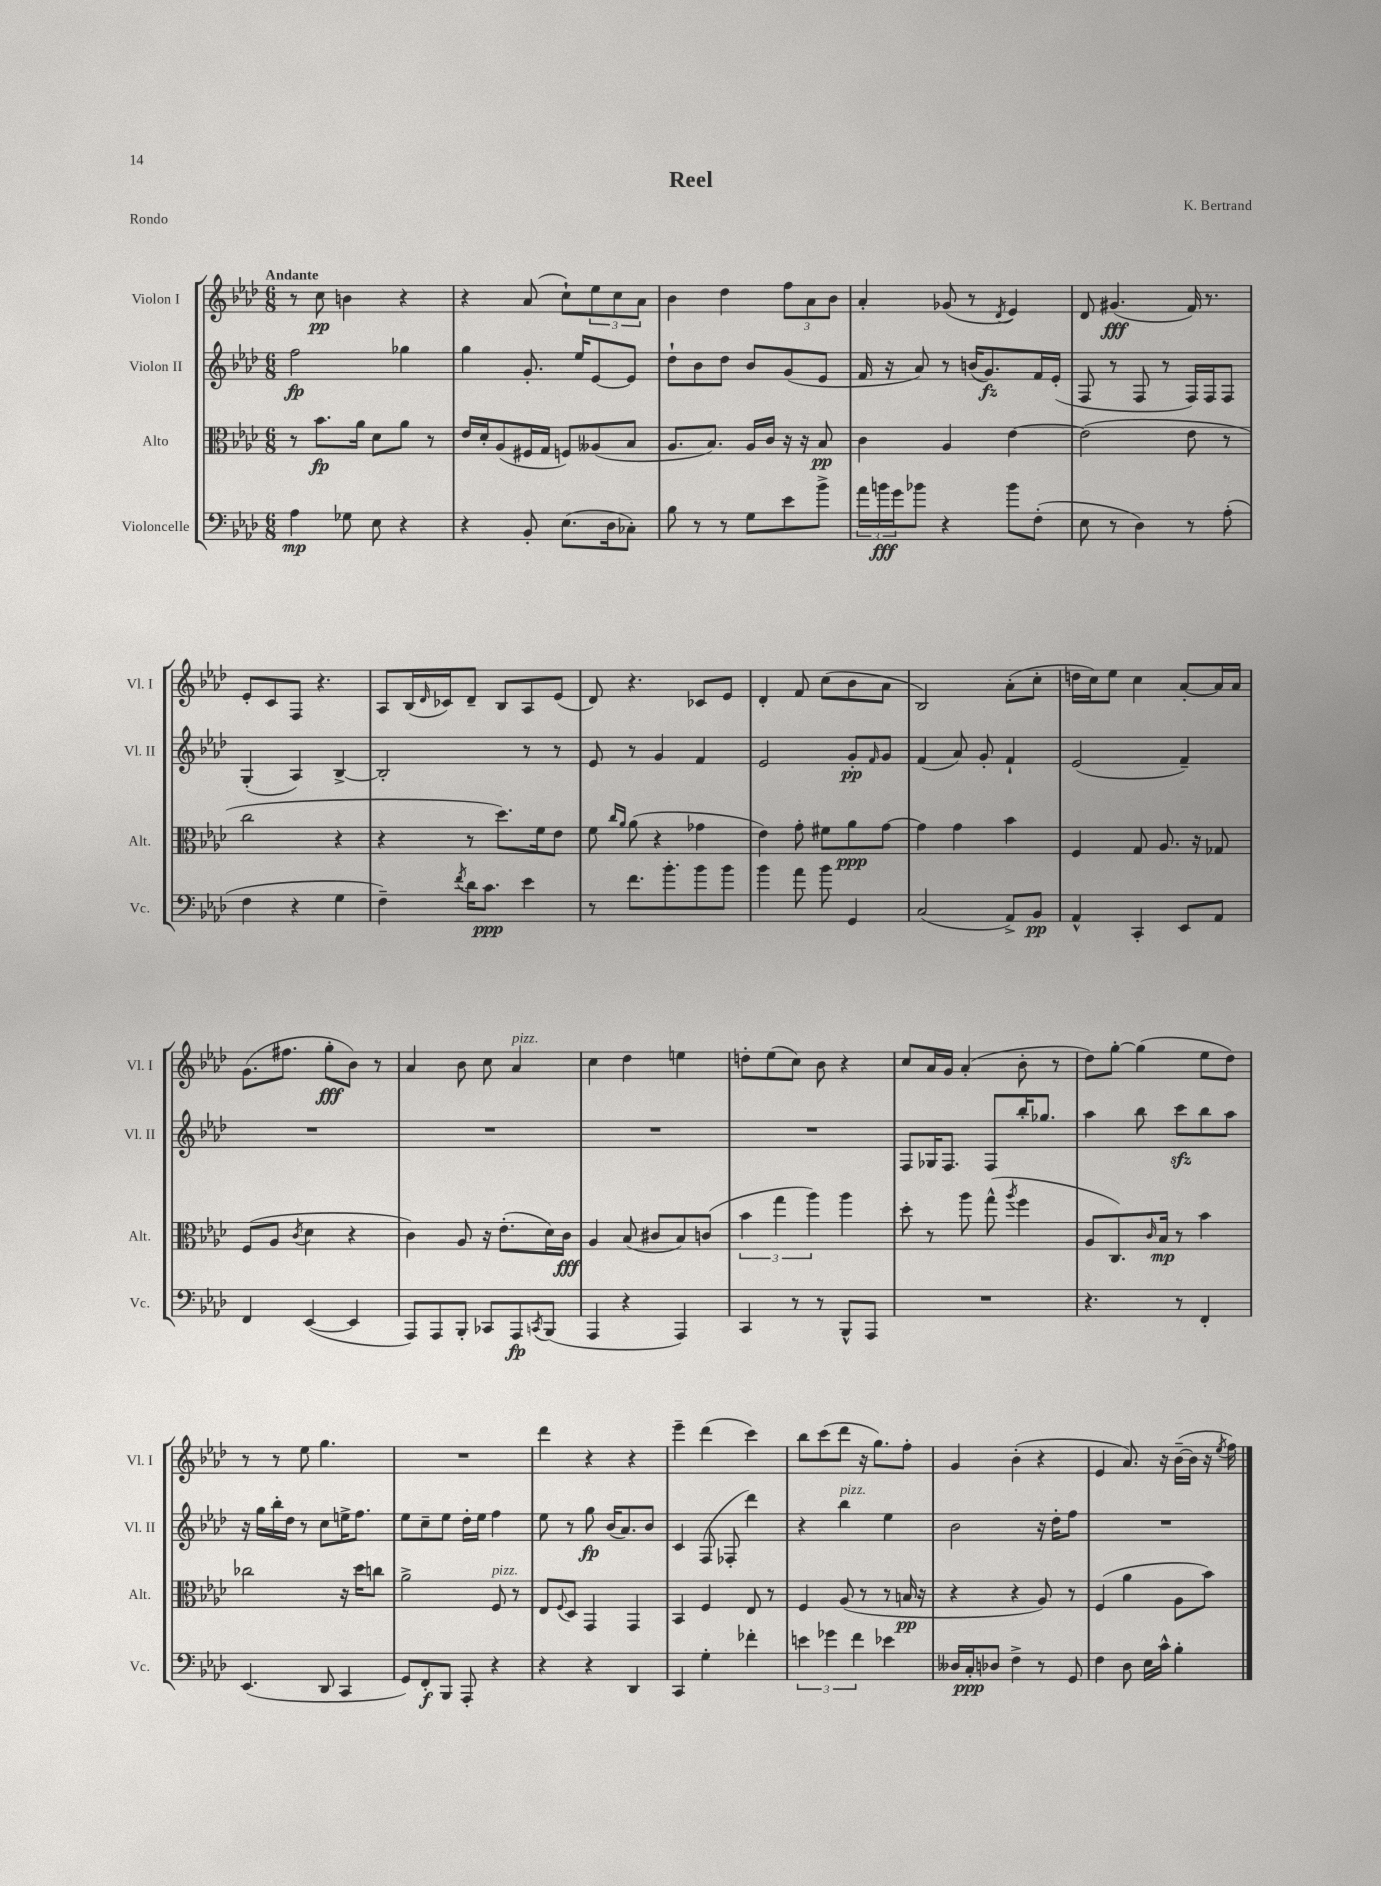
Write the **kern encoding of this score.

**kern	**dynam	**kern	**dynam	**kern	**dynam	**kern	**dynam
*part4	*part4	*part3	*part3	*part2	*part2	*part1	*part1
*staff4	*staff4	*staff3	*staff3	*staff2	*staff2	*staff1	*staff1
*I"Violoncelle	*	*I"Alto	*	*I"Violon II	*	*I"Violon I	*
*I'Vc.	*	*I'Alt.	*	*I'Vl. II	*	*I'Vl. I	*
*clefF4	*	*clefC3	*	*clefG2	*	*clefG2	*
*k[b-e-a-d-]	*	*k[b-e-a-d-]	*	*k[b-e-a-d-]	*	*k[b-e-a-d-]	*
*M6/8	*	*M6/8	*	*M6/8	*	*M6/8	*
=1	=1	=1	=1	=1	=1	=1	=1
!	!	!	!	!	!	!LO:TX:a:B:t=Andante	!
4A-\	mp	8r	.	2ff\	fp	8r	.
.	.	8.b-\L	fp	.	.	8cc\	pp
8G-X\	.	.	.	.	.	4bn\	.
.	.	16a-\Jk	.	.	.	.	.
8E-\	.	8d-\L	.	.	.	.	.
4r	.	8a-\J	.	4gg-X\	.	4r	.
.	.	8r	.	.	.	.	.
=2	=2	=2	=2	=2	=2	=2	=2
4r	.	16e-/LL	.	4gg\	.	4r	.
.	.	16d-'/J	.	.	.	.	.
.	.	(8A-/	.	.	.	.	.
8BB-'/	.	16F#X/L	.	8.g'/	.	(8a-/	.
.	.	16G/JJ	.	.	.	.	.
(8.E-\L	.	8Fn/L)	.	.	.	8cc`\L)	.
.	.	.	.	16ee-/KL	.	.	.
.	.	(8A--X/	.	[8e-/	.	12ee-\	.
16D-\k	.	.	.	.	.	.	.
.	.	.	.	.	.	12cc\	.
8C-X'\J)	.	8B-/J	.	8e-/J]	.	.	.
.	.	.	.	.	.	12a-\J	.
=3	=3	=3	=3	=3	=3	=3	=3
8B-\	.	8.A-/L	.	8dd-`\L	.	4b-\	.
8r	.	.	.	8b-\	.	.	.
.	.	8.B-/J)	.	.	.	.	.
8r	.	.	.	8dd-\J	.	4dd-\	.
8G\L	.	16A-/LL	.	8b-/L	.	.	.
.	.	16c/JJ	.	.	.	.	.
8e-\	.	16r	.	(8g/	.	12ff\L	.
.	.	16r	.	.	.	.	.
.	.	.	.	.	.	12a-\	.
8b-^\J	.	8B-/	pp	8e-/J	.	.	.
.	.	.	.	.	.	12b-\J	.
=4	=4	=4	=4	=4	=4	=4	=4
24a-\LL	.	4c\	.	16f/	.	4a-'/	.
24bn\	fff	.	.	.	.	.	.
.	.	.	.	16r	.	.	.
24g\J	.	.	.	.	.	.	.
8b-X\J	.	.	.	8a-/)	.	.	.
4r	.	4A-/	.	8r	.	(8g-X/	.
.	.	.	.	(16bn/KL	.	8r	.
.	.	.	.	8.g/)	fz	.	.
.	.	.	.	.	.	8qd-/	.
8b-\L	.	[4e-\	.	.	.	4e-/)	.
(8F'\J	.	.	.	16f/L	.	.	.
.	.	.	.	(16e-'/JJ	.	.	.
=5	=5	=5	=5	=5	=5	=5	=5
8E-\	.	(2e-\]	.	8F/	.	8d-/	.
8r	.	.	.	8r	.	(4.g#X/	fff
4D-\)	.	.	.	8F/	.	.	.
.	.	.	.	8r	.	.	.
8r	.	8e-\	.	16F/LL)	.	16f/)	.
.	.	.	.	16F/J	.	8.r	.
(8A-'\	.	8r	.	8F/J	.	.	.
!!LO:LB:g=z
=6	=6	=6	=6	=6	=6	=6	=6
4F\	.	2cc\	.	(4G'/	.	8e-'/L	.
.	.	.	.	.	.	8c/	.
4r	.	.	.	4A-/)	.	8F/J	.
.	.	.	.	.	.	4.r	.
4G\	.	4r	.	[4B-^/	.	.	.
=7	=7	=7	=7	=7	=7	=7	=7
4F~\)	.	4r	.	2B-'/]	.	8A-/L	.
.	.	.	.	.	.	(16B-/L	.
.	.	.	.	.	.	16qqd-/	.
.	.	.	.	.	.	16c-X/J)	.
8qf/	.	.	.	.	.	.	.
16d-\KL	.	8r	.	.	.	8d-~/J	.
8.c\J	ppp	.	.	.	.	.	.
.	.	8.dd-\L)	.	.	.	8B-/L	.
4e-\	.	.	.	8r	.	8A-/	.
.	.	16f\k	.	.	.	.	.
.	.	8e-\J	.	8r	.	(8e-/J	.
=8	=8	=8	=8	=8	=8	=8	=8
8r	.	8f\	.	8e-/	.	8d-/)	.
.	.	16qqcc/LL	.	.	.	.	.
.	.	16qqa-/JJ	.	.	.	.	.
8.f\L	.	(8a-\	.	8r	.	4.r	.
.	.	4r	.	4g/	.	.	.
8.b-'\	.	.	.	.	.	.	.
8b-\	.	4g-X\	.	4f/	.	8c-X/L	.
8b-\J	.	.	.	.	.	8e-/J	.
=9	=9	=9	=9	=9	=9	=9	=9
4b-\	.	4e-\)	.	2e-/	.	4d-'/	.
8a-\	.	8g'\	.	.	.	8f/	.
8b-\	.	8f#X\L	.	.	.	(8cc\L	.
4GG/	.	8a-\	ppp	8g'/L	pp	8b-\	.
.	.	.	.	16qqf/	.	.	.
.	.	[8g\J	.	8g/J	.	8a-\J	.
=10	=10	=10	=10	=10	=10	=10	=10
(2C/	.	4g\]	.	(4f/	.	2B-/)	.
.	.	4g\	.	8a-/)	.	.	.
.	.	.	.	8g'/	.	.	.
8AA-^/L)	.	4b-\	.	4f`/	.	(8a-'\L	.
8BB-/J	pp	.	.	.	.	8cc'\J	.
=11	=11	=11	=11	=11	=11	=11	=11
4AA-^^/	.	4F/	.	(2e-/	.	16ddn\LL	.
.	.	.	.	.	.	16cc\J)	.
.	.	.	.	.	.	8ee-\J	.
4CC'/	.	8G/	.	.	.	4cc\	.
.	.	8.A-/	.	.	.	.	.
8EE-/L	.	.	.	4f~/)	.	[8a-'/L	.
.	.	16r	.	.	.	.	.
8AA-/J	.	8G-X/	.	.	.	16a-/L]	.
.	.	.	.	.	.	16a-/JJ	.
!!LO:LB:g=z
=12	=12	=12	=12	=12	=12	=12	=12
4FF/	.	(8F/L	.	2.r	.	(8.g\L	.
.	.	8A-/J	.	.	.	.	.
.	.	.	.	.	.	8.ff#X\J	.
.	.	8qc/	.	.	.	.	.
([4EE-/	.	4d-\	.	.	.	.	.
.	.	.	.	.	.	8gg'\L	fff
4EE-/]	.	4r	.	.	.	8b-\J)	.
.	.	.	.	.	.	8r	.
=13	=13	=13	=13	=13	=13	=13	=13
8AAA-/L)	.	4c\)	.	2.r	.	4a-/	.
8AAA-/	.	.	.	.	.	.	.
8BBB-'/J	.	8A-/	.	.	.	8b-\	.
8CC-X/L	.	16r	.	.	.	8cc\	.
.	.	(8.e-'\L	.	.	.	.	.
!	!	!	!	!	!	!LO:TX:a:i:t=pizz.	!
8AAA-/	fp	.	.	.	.	4a-/	.
8qCCn/	.	.	.	.	.	.	.
(8BBB-/J	.	16d-\L)	.	.	.	.	.
.	.	16c\JJ	fff	.	.	.	.
=14	=14	=14	=14	=14	=14	=14	=14
4AAA-/	.	4A-/	.	2.r	.	4cc\	.
4r	.	(8B-/	.	.	.	4dd-\	.
.	.	8c#X/L	.	.	.	.	.
4AAA-/)	.	8B-/)	.	.	.	4een\	.
.	.	(8cn/J	.	.	.	.	.
=15	=15	=15	=15	=15	=15	=15	=15
4CC/	.	6b-\	.	2.r	.	8ddn'\L	.
.	.	.	.	.	.	(8ee-\	.
.	.	6gg\	.	.	.	.	.
8r	.	.	.	.	.	8cc\J)	.
.	.	6aa-\)	.	.	.	.	.
8r	.	.	.	.	.	8b-\	.
8BBB-^^/L	.	4aa-\	.	.	.	4r	.
8AAA-/J	.	.	.	.	.	.	.
=16	=16	=16	=16	=16	=16	=16	=16
2.r	.	8dd-'\	.	8F/L	.	8cc/L	.
.	.	8r	.	16G-X/K	.	16a-/L	.
.	.	.	.	8.F/J	.	16g/JJ	.
.	.	8aa-\	.	.	.	(4a-'/	.
.	.	(8gg^^\	.	8F/L	.	.	.
.	.	8qaa-/	.	.	.	.	.
.	.	4ff\	.	16bb-'/K	.	8b-'\	.
.	.	.	.	8.gg-X/J	.	.	.
.	.	.	.	.	.	8r	.
=17	=17	=17	=17	=17	=17	=17	=17
4.r	.	8A-/L	.	4aa-\	.	8dd-\L)	.
.	.	8.C/)	.	.	.	[8gg'\J	.
.	.	.	.	8bb-\	.	(4gg\]	.
.	.	16qqc/	.	.	.	.	.
.	.	16B-/Jk	mp	.	.	.	.
8r	.	8r	.	8ccczz\L	.	.	.
4FF'/	.	4b-\	.	8bb-\	.	8ee-\L	.
.	.	.	.	8aa-\J	.	8dd-\J)	.
!!LO:LB:g=z
=18	=18	=18	=18	=18	=18	=18	=18
(4.EE-/	.	2cc-X\	.	16r	.	8r	.
.	.	.	.	16gg\LL	.	.	.
.	.	.	.	16bb-'\	.	8r	.
.	.	.	.	16dd-\JJ	.	.	.
.	.	.	.	8r	.	8ee-\	.
8DD-/	.	.	.	8cc\L	.	4.gg\	.
4CC/	.	16r	.	16een^\K	.	.	.
.	.	16dd-\KL	.	8.ff\J	.	.	.
.	.	8ccn\J	.	.	.	.	.
=19	=19	=19	=19	=19	=19	=19	=19
8GG/L)	.	2a-^\	.	8ee-\L	.	2.r	.
8FF'/	f	.	.	8cc~\	.	.	.
8BBB-/J	.	.	.	8ee-\J	.	.	.
8AAA-'/	.	.	.	16dd-'\LL	.	.	.
.	.	.	.	16ee-\JJ	.	.	.
!	!	!LO:TX:a:i:t=pizz.	!	!	!	!	!
4r	.	8F/	.	4ff\	.	.	.
.	.	8r	.	.	.	.	.
=20	=20	=20	=20	=20	=20	=20	=20
4r	.	8E-/L	.	8ee-\	.	4ddd-\	.
.	.	8qqF/	.	.	.	.	.
.	.	8D-/J	.	8r	.	.	.
4r	.	4GG/	.	8gg\	fp	4r	.
.	.	.	.	(16b-/KL	.	.	.
.	.	.	.	8.a-/)	.	.	.
4DD-/	.	4GG/	.	.	.	4r	.
.	.	.	.	8b-/J	.	.	.
=21	=21	=21	=21	=21	=21	=21	=21
4CC/	.	4BB-/	.	4c/	.	4eee-~\	.
4G'\	.	4F/	.	(8F/	.	(4ddd-\	.
.	.	.	.	8F-X'/	.	.	.
4f-X'\	.	8E-/	.	4ddd-\)	.	4ccc\)	.
.	.	8r	.	.	.	.	.
=22	=22	=22	=22	=22	=22	=22	=22
6en\	.	4F/	.	4r	.	8bb-\L	.
.	.	.	.	.	.	(8ccc\	.
6g-X\	.	.	.	.	.	.	.
!	!	!	!	!LO:TX:a:i:t=pizz.	!	!	!
.	.	(8A-/	.	4bb-\	.	8ddd-\J	.
6f\	.	.	.	.	.	.	.
.	.	8r	.	.	.	16r	.
.	.	.	.	.	.	8.gg\L)	.
4e-X\	.	8r	.	4ee-\	.	.	.
.	.	16Bn/	pp	.	.	8ff'\J	.
.	.	16r	.	.	.	.	.
=23	=23	=23	=23	=23	=23	=23	=23
16D--X/LL	.	4r	.	2b-\	.	4g/	.
16C'/J	ppp	.	.	.	.	.	.
8D-X/J	.	.	.	.	.	.	.
4F^\	.	4r	.	.	.	(4b-'\	.
8r	.	8A-/)	.	16r	.	4r	.
.	.	.	.	16dd-'\KL	.	.	.
8GG/	.	8r	.	8ff\J	.	.	.
=24	=24	=24	=24	=24	=24	=24	=24
4F\	.	(4F/	.	2.r	.	4e-/	.
8D-\	.	4a-\	.	.	.	8.a-/)	.
16E-\LL	.	.	.	.	.	.	.
16c^^\JJ	.	.	.	.	.	16r	.
4B-'\	.	8A-\L	.	.	.	([16b-~\LL	.
.	.	.	.	.	.	16b-\JJ]	.
.	.	8b-\J)	.	.	.	16r	.
.	.	.	.	.	.	8qee-/	.
.	.	.	.	.	.	16ff\)	.
==	==	==	==	==	==	==	==
*-	*-	*-	*-	*-	*-	*-	*-
